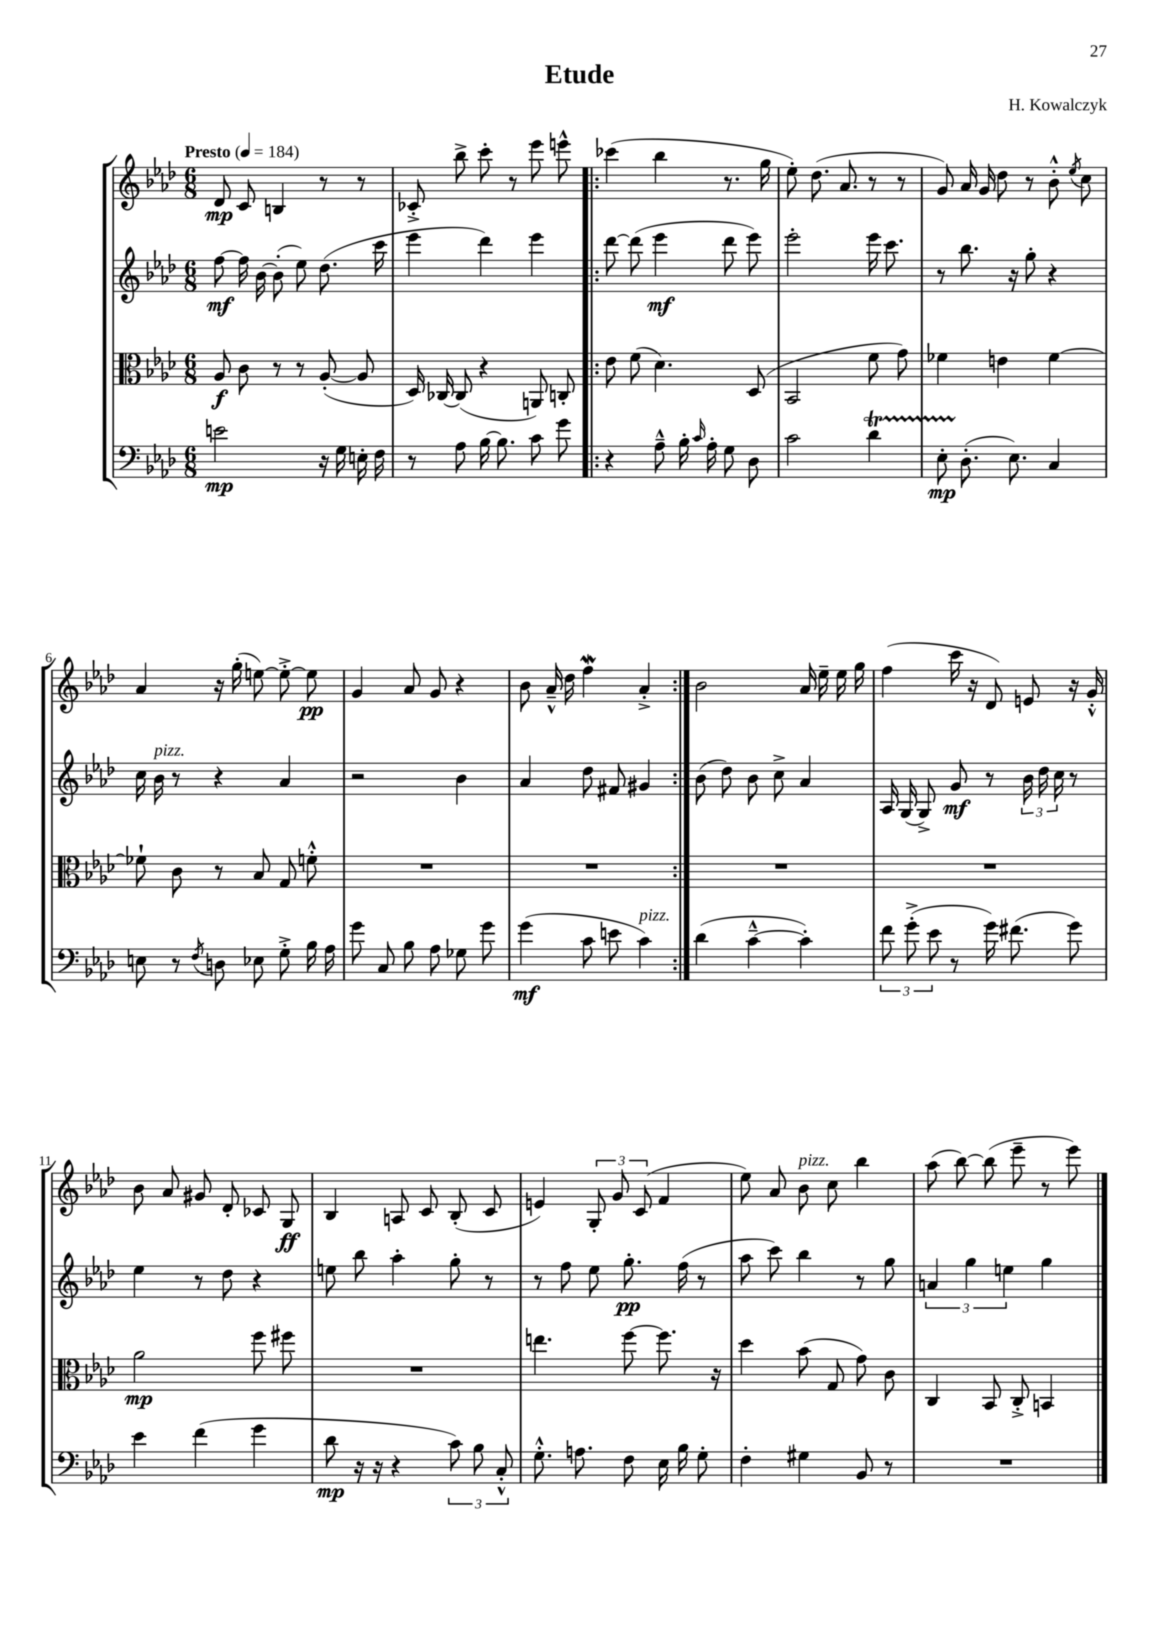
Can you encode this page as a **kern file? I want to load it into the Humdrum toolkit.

**kern	**dynam	**kern	**dynam	**kern	**dynam	**kern	**dynam
*part4	*part4	*part3	*part3	*part2	*part2	*part1	*part1
*staff4	*staff4	*staff3	*staff3	*staff2	*staff2	*staff1	*staff1
*clefF4	*	*clefC3	*	*clefG2	*	*clefG2	*
*k[b-e-a-d-]	*	*k[b-e-a-d-]	*	*k[b-e-a-d-]	*	*k[b-e-a-d-]	*
*M6/8	*	*M6/8	*	*M6/8	*	*M6/8	*
*MM184	*	*MM184	*	*MM184	*	*MM184	*
=1	=1	=1	=1	=1	=1	=1	=1
!	!	!	!	!	!	!LO:TX:a:B:t=Presto	!
2en\	mp	8A-/	f	[8ff\	mf	8d-/	mp
.	.	8c\	.	16ff\]	.	8c/	.
.	.	.	.	[16b-\	.	.	.
.	.	8r	.	(8b-'\]	.	4Bn/	.
.	.	8r	.	8ee-\)	.	.	.
16r	.	([8A-'/	.	(8.dd-\	.	8r	.
16G\	.	.	.	.	.	.	.
16En'\	.	8A-/]	.	.	.	8r	.
16F\	.	.	.	16ccc\	.	.	.
=2	=2	=2	=2	=2	=2	=2	=2
8r	.	16D-/)	.	4eee-\	.	8c-X'^/	.
.	.	[16C-X/	.	.	.	.	.
8A-\	.	(8C-/]	.	.	.	8bb-^\	.
[16B-\	.	4r	.	4ddd-\)	.	8ccc'\	.
8.B-\]	.	.	.	.	.	.	.
.	.	.	.	.	.	8r	.
8c\	.	8AAn/)	.	4eee-\	.	8eee-\	.
8g\	.	8Cn'/	.	.	.	8eeen^^\	.
=3!|:	=3!|:	=3!|:	=3!|:	=3!|:	=3!|:	=3!|:	=3!|:
4r	.	8e-\	.	[8ddd-\	.	(4ccc-X\	.
.	.	(8f\	.	(8ddd-\]	.	.	.
8A-~^^\	.	4.d-\)	.	4eee-\	mf	4bb-\	.
16B-'\	.	.	.	.	.	.	.
16qqc/	.	.	.	.	.	.	.
16A-'\	.	.	.	.	.	.	.
8G\	.	.	.	8ddd-\	.	8.r	.
8D-\	.	(8D-/	.	8eee-\)	.	.	.
.	.	.	.	.	.	16gg\	.
=4	=4	=4	=4	=4	=4	=4	=4
2c\	.	2BB-/	.	2eee-'\	.	8ee-'\)	.
.	.	.	.	.	.	(8.dd-\	.
.	.	.	.	.	.	8.a-/	.
4d-T\	.	8f\	.	16eee-\	.	8r	.
.	.	.	.	8.ccc\	.	.	.
.	.	8g\)	.	.	.	8r	.
=5	=5	=5	=5	=5	=5	=5	=5
8E-TTT'\	mp	4f-X\	.	8r	.	8g/)	.
(8.D-'\	.	.	.	8.bb-\	.	16a-/	.
.	.	.	.	.	.	16g/	.
.	.	4en\	.	.	.	8dd-\	.
8.E-\)	.	.	.	16r	.	.	.
.	.	.	.	8gg'\	.	8r	.
4C/	.	[4f-\	.	4r	.	8b-'^^\	.
.	.	.	.	.	.	8qee-/	.
.	.	.	.	.	.	8cc\	.
!!LO:LB:g=z
=6	=6	=6	=6	=6	=6	=6	=6
8En\	.	8f-X`\]	.	16cc\	.	4a-/	.
!	!	!	!	!LO:TX:a:i:t=pizz.	!	!	!
.	.	.	.	16b-\	.	.	.
8r	.	8c\	.	8r	.	.	.
8qF/	.	.	.	.	.	.	.
8Dn\	.	8r	.	4r	.	16r	.
.	.	.	.	.	.	(16gg'\	.
8E-X\	.	8B-/	.	.	.	[8een\)	.
8G'^\	.	8G/	.	4a-/	.	8ee'^\_	.
16B-\	.	8fn'^^\	.	.	.	8ee\]	pp
16A-\	.	.	.	.	.	.	.
=7	=7	=7	=7	=7	=7	=7	=7
8g\	.	2.r	.	2r	.	4g/	.
8C/	.	.	.	.	.	.	.
8B-\	.	.	.	.	.	8a-/	.
8A-\	.	.	.	.	.	8g/	.
8G-X\	.	.	.	4b-\	.	4r	.
8g\	.	.	.	.	.	.	.
=8	=8	=8	=8	=8	=8	=8	=8
(4g\	mf	2.r	.	4a-/	.	8b-\	.
.	.	.	.	.	.	16a-~^^/	.
.	.	.	.	.	.	16dd-\	.
8c\	.	.	.	8dd-\	.	4ffW\	.
8en\	.	.	.	8f#X/	.	.	.
!LO:TX:a:i:t=pizz.	!	!	!	!	!	!	!
4c\)	.	.	.	4g#X/	.	4a-'^/	.
=9:|!	=9:|!	=9:|!	=9:|!	=9:|!	=9:|!	=9:|!	=9:|!
(4d-\	.	2.r	.	(8b-\	.	2b-\	.
.	.	.	.	8dd-\)	.	.	.
[4c~^^\	.	.	.	8b-\	.	.	.
.	.	.	.	8cc^\	.	.	.
4c'\])	.	.	.	4a-/	.	16a-/	.
.	.	.	.	.	.	16ee-~\	.
.	.	.	.	.	.	16ee-\	.
.	.	.	.	.	.	16gg\	.
=10	=10	=10	=10	=10	=10	=10	=10
12f\	.	2.r	.	16A-/	.	(4ff\	.
.	.	.	.	(16G/	.	.	.
(12g'^\	.	.	.	.	.	.	.
.	.	.	.	8G^/)	.	.	.
12e-\	.	.	.	.	.	.	.
8r	.	.	.	8g/	mf	16ccc\	.
.	.	.	.	.	.	16r	.
16g\)	.	.	.	8r	.	8d-/)	.
(8.f#X\	.	.	.	.	.	.	.
.	.	.	.	24b-\	.	8en/	.
.	.	.	.	24dd-\	.	.	.
.	.	.	.	24cc\	.	.	.
8g\)	.	.	.	8r	.	16r	.
.	.	.	.	.	.	16g'^^/	.
!!LO:LB:g=z
=11	=11	=11	=11	=11	=11	=11	=11
4e-\	.	2a-\	mp	4ee-\	.	8b-\	.
.	.	.	.	.	.	8a-/	.
(4f\	.	.	.	8r	.	8g#X/	.
.	.	.	.	8dd-\	.	8d-'/	.
4g\	.	8ff\	.	4r	.	8c-X/	.
.	.	8ff#X\	.	.	.	8G/	ff
=12	=12	=12	=12	=12	=12	=12	=12
8d-\	mp	2.r	.	8een\	.	4B-/	.
16r	.	.	.	8bb-\	.	.	.
16r	.	.	.	.	.	.	.
4r	.	.	.	4aa-'\	.	8An/	.
.	.	.	.	.	.	8c/	.
12c\)	.	.	.	8gg'\	.	(8B-'/	.
12B-\	.	.	.	.	.	.	.
.	.	.	.	8r	.	8c/	.
12C'^^/	.	.	.	.	.	.	.
=13	=13	=13	=13	=13	=13	=13	=13
8.G'^^\	.	4.een\	.	8r	.	4en/)	.
.	.	.	.	8ff\	.	.	.
8.An\	.	.	.	.	.	.	.
.	.	.	.	8ee-\	.	12G'/	.
.	.	.	.	.	.	12g/	.
8F\	.	[8ff\	.	8.gg'\	pp	.	.
.	.	.	.	.	.	(12c/	.
16E-\	.	8.ff\]	.	.	.	4f/	.
16B-\	.	.	.	(16ff\	.	.	.
8G'\	.	.	.	8r	.	.	.
.	.	16r	.	.	.	.	.
=14	=14	=14	=14	=14	=14	=14	=14
4F'\	.	4dd-\	.	8aa-\	.	8ee-\)	.
.	.	.	.	8ccc\)	.	8a-/	.
!	!	!	!	!	!	!LO:TX:a:i:t=pizz.	!
4G#X\	.	(8b-\	.	4bb-\	.	8b-\	.
.	.	8G/	.	.	.	8cc\	.
8BB-/	.	8g\)	.	8r	.	4bb-\	.
8r	.	8c\	.	8gg\	.	.	.
=15	=15	=15	=15	=15	=15	=15	=15
2.r	.	4C/	.	6an/	.	(8aa-\	.
.	.	.	.	.	.	[8bb-\)	.
.	.	.	.	6gg\	.	.	.
.	.	8BB-/	.	.	.	(8bb-\]	.
.	.	.	.	6een\	.	.	.
.	.	8C'^/	.	.	.	8eee-~\	.
.	.	4BBn/	.	4gg\	.	8r	.
.	.	.	.	.	.	8eee-\)	.
==	==	==	==	==	==	==	==
*-	*-	*-	*-	*-	*-	*-	*-
